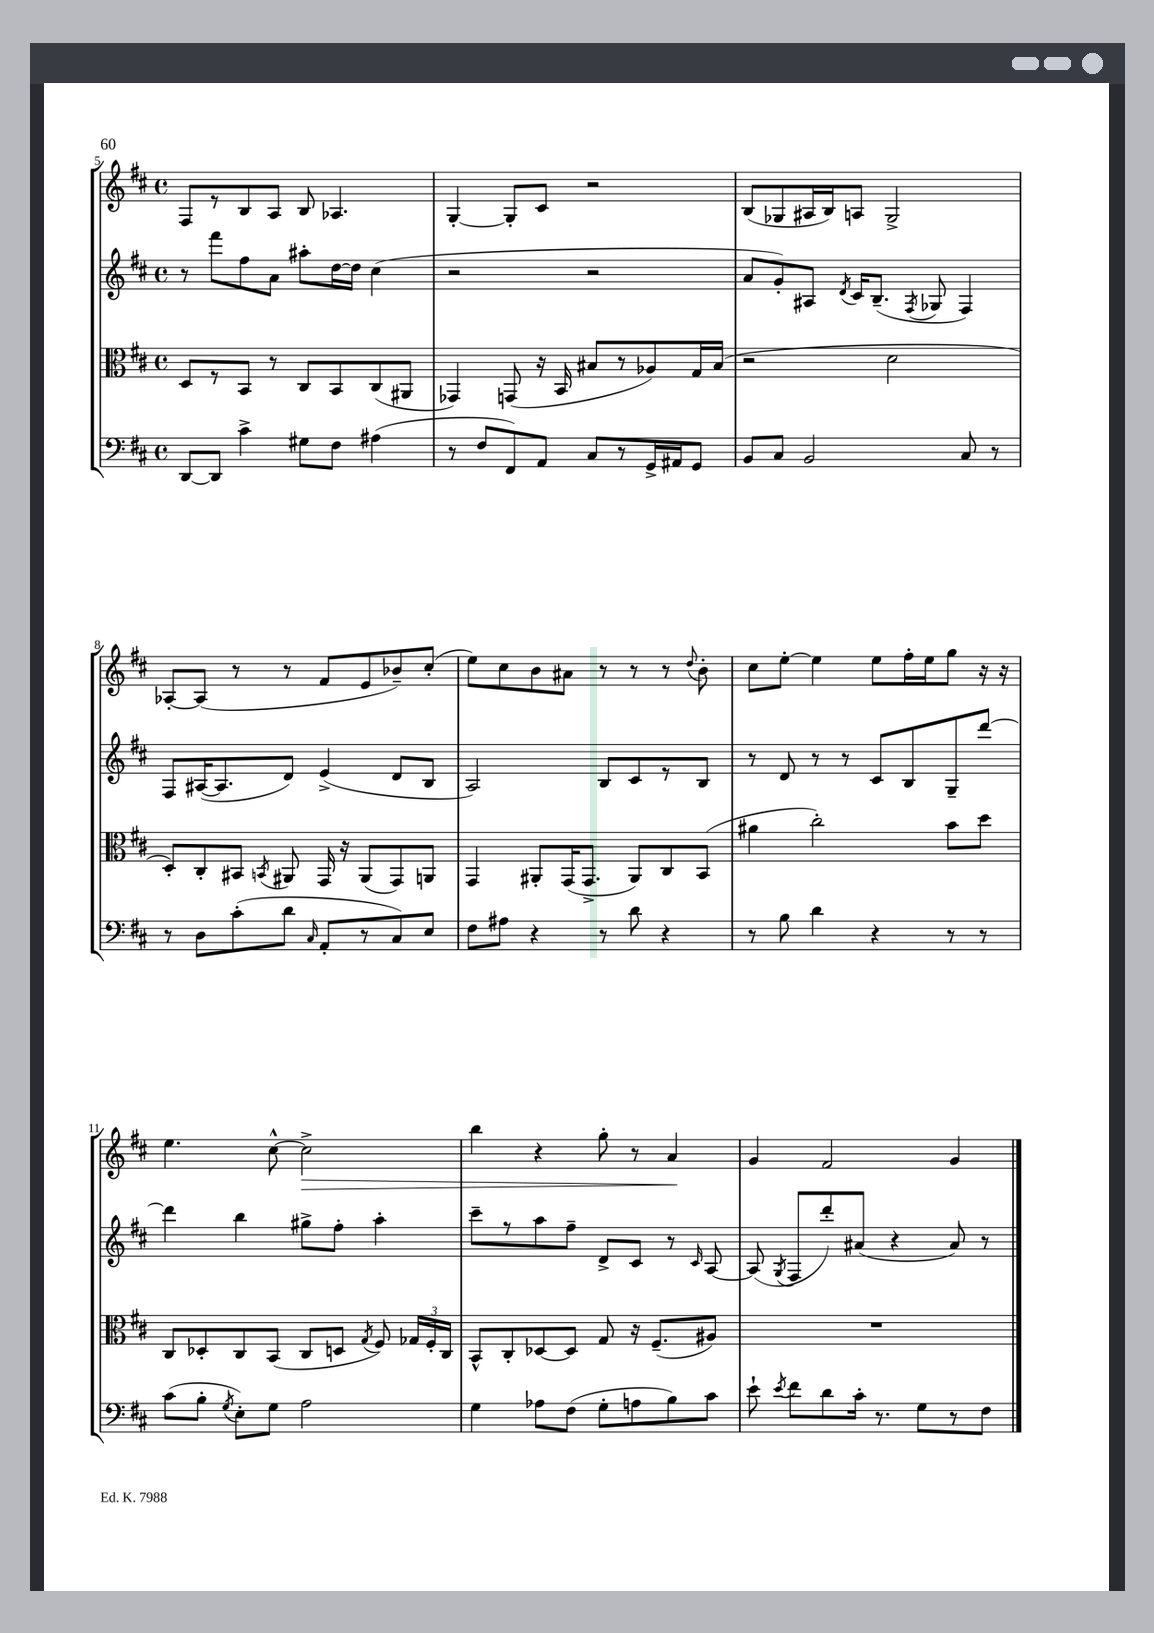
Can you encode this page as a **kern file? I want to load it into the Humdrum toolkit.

**kern	**kern	**kern	**kern
*staff4	*staff3	*staff2	*staff1
*clefF4	*clefC3	*clefG2	*clefG2
*k[f#c#]	*k[f#c#]	*k[f#c#]	*k[f#c#]
*M4/4	*M4/4	*M4/4	*M4/4
*met(c)	*met(c)	*met(c)	*met(c)
[8DD/L	8D/L	8r	8F#/L
8DD/]J	8r	8fff#\L	8r
4c#^\	8BB/J	8ff#\	8B/
.	8r	8a\J	8A/J
8G#\L	8C#/L	8aa#'\L	8B/
8F#\J	8BB/	[16dd\L	4.A-/
.	.	16dd\]JJ	.
(4A#\	(8C#/	(4cc#\	.
.	8AA#/J	.	.
=	=	=	=
8r	4GG-/)	2r	[4G'/
8F#/L	.	.	.
8FF#/)	(8GG/	.	8G'/]L
8AA/J	16r	.	8c#/J
.	16BB/	.	.
8C#/L	8B#/L	2r	2r
8r	8r	.	.
16GG^/L	8A-/)	.	.
16AA#/J	.	.	.
8GG/J	16G/L	.	.
.	(16B#/JJ	.	.
=	=	=	=
8BB/L	2r	8a/L	(8B/L
8C#/J	.	8g'/)	8G-/
2BB/	.	8A#/J	16A#/L
.	.	.	16B/J)
.	.	8qd/	.
.	.	16c#/LK	8A/J
.	.	(8.B~/J	.
.	2d\	.	2G-^/
.	.	8qF#/	.
.	.	8G-/	.
8C#/	.	4F#/)	.
8r	.	.	.
=	=	=	=
8r	8D'/L)	8F#/L	[8A-'/L
8D\L	8C#'/	([16A#/K	(8A-/]J
.	.	8.A#/]	.
(8c#'\	8BB#/J	.	8r
.	8qBB/	.	.
8d\J	8AA#/	8d/J)	8r
16qqC#/	.	.	.
8AA'/L	16GG/	(4e^/	8f#/L
.	16r	.	.
8r	(8AA#/L	.	8e/
8C#/)	8GG/)	8d/L	8b-~/)
8E/J	8AA/J	8B/J	(8cc#'/J
=	=	=	=
8F#\L	4GG/	2A/)	8ee\L)
8A#\J	.	.	8cc#\
4r	8AA#'/L	.	8b\
.	(16GG/K	.	8a#\J
.	8.GG^/J	.	.
8r	.	8B/L	8r
8d\	8AA#/L)	8c#/	8r
4r	8C#/	8r	8r
.	.	.	8qqdd/
.	(8BB/J	8B/J	8b'\
=	=	=	=
8r	4a#\	8r	8cc#\L
8B\	.	8d/	[8ee'\J
4d\	2cc#'\)	8r	4ee\]
.	.	8r	.
4r	.	8c#/L	8ee\L
.	.	8B/	16ff#'\L
.	.	.	16ee\J
8r	8b\L	8G~/	8gg\J
8r	8dd\J	[8ddd/J	16r
.	.	.	16r
=	=	=	=
(8c#\L	8C#/L	4ddd\]	4.ee\
8B'\J	8D-'/	.	.
8qG/	.	.	.
8E'\L)	8C#/	4bb\	.
8G\J	(8BB/J	.	[8cc#^^\
2A\	8C#/L	8gg#^\L	2cc#^\]
.	8D/J	8ff#'\J	.
.	8qG/	.	.
.	8F#/)	4aa'\	.
.	24G-/LL	.	.
.	24F#'/	.	.
.	24C#/JJ	.	.
=	=	=	=
4G\	8BB^^/L	8ccc#~\L	4bb\
.	8C#'/	8r	.
8A-\L	[8D-/	8aa\	4r
(8F#\J	8D-/]J	8ff#~\J	.
8G'\L	8G/	8d^/L	8gg'\
8A\	16r	8c#/J	8r
.	(8.F#~/L	.	.
8B\)	.	8r	4a/
.	.	16qqc#/	.
8c#\J	8A#/J)	[8A/	.
=	=	=	=
8e`\	1r	(8A/]	4g/
8qe/	.	8qG/	.
8f#\L	.	8F#/L	.
8d\	.	8ddd'/)	2f#/
16c#'\Jk	.	(8a#/J	.
8.r	.	.	.
.	.	4r	.
8G\L	.	.	.
8r	.	8a#/)	4g/
8F#\J	.	8r	.
==	==	==	==
*-	*-	*-	*-
